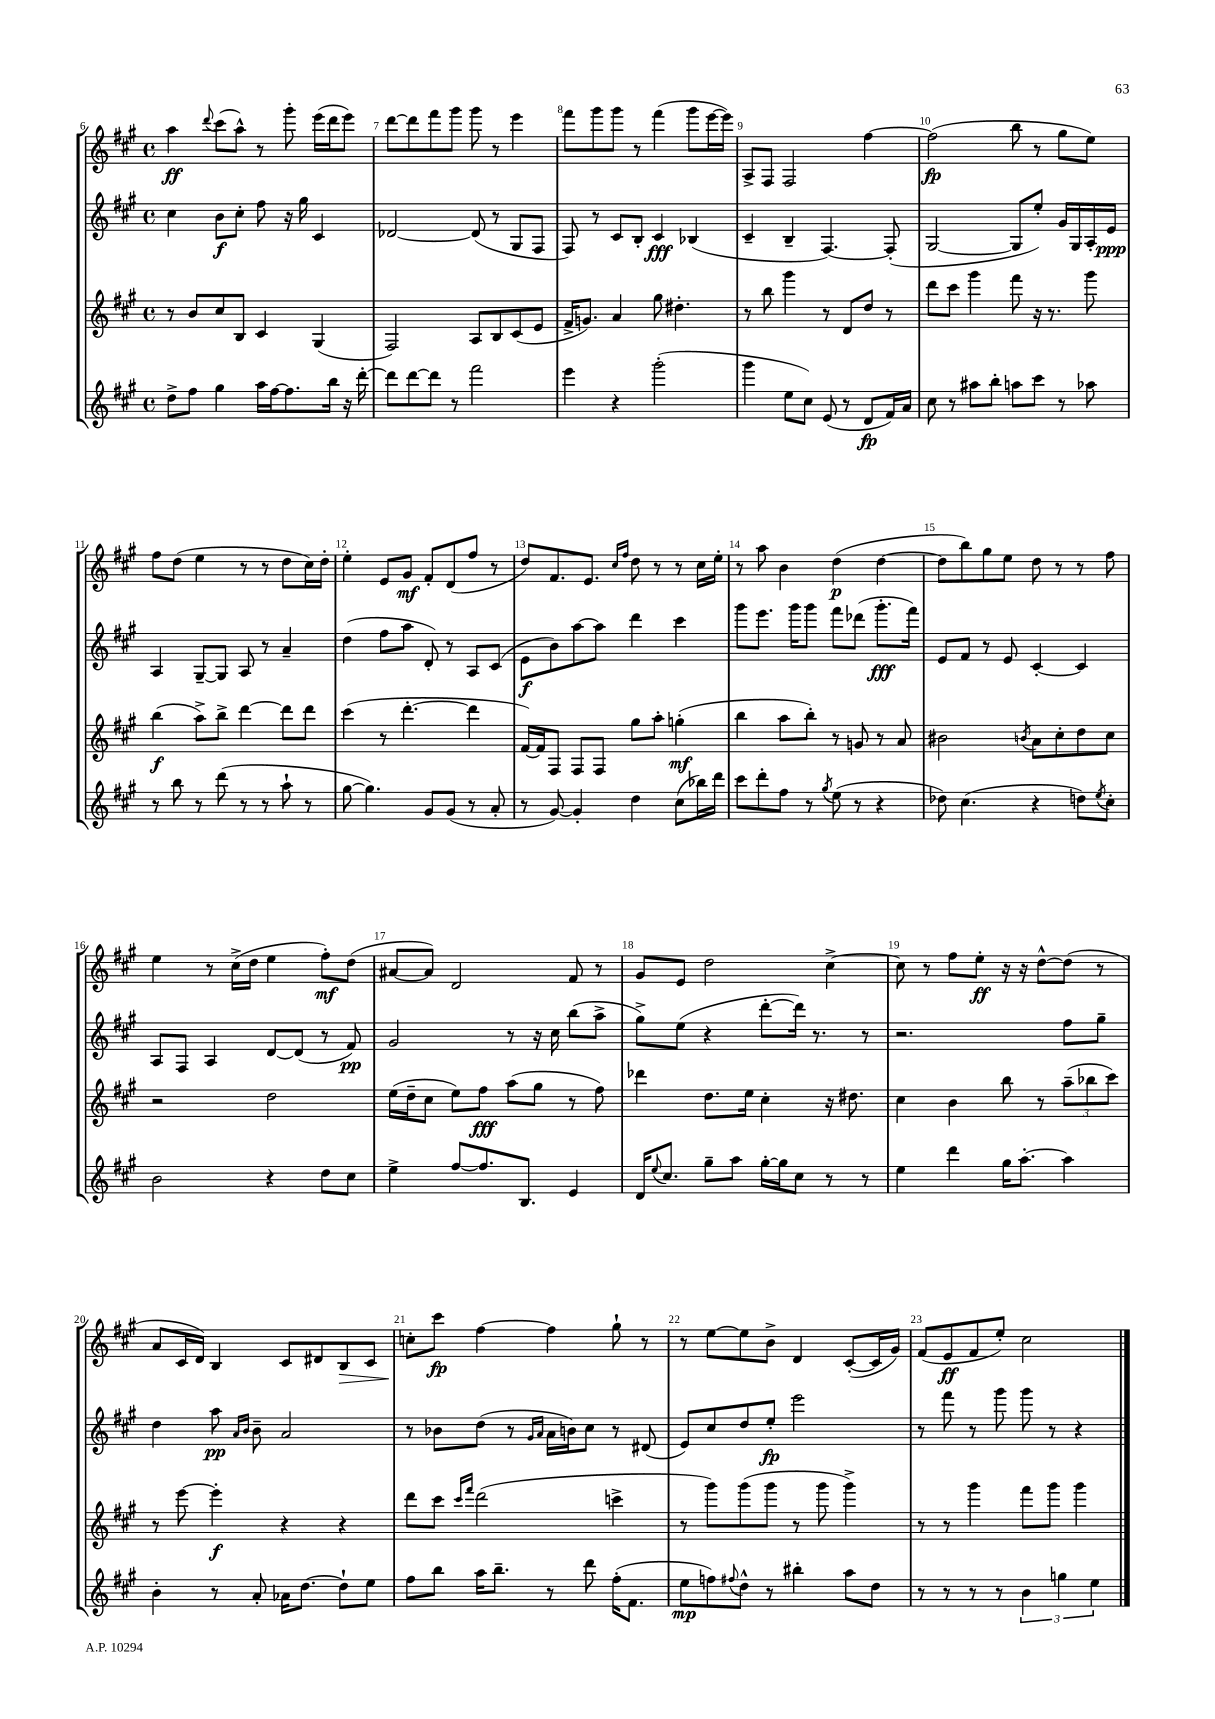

**kern	**dynam	**kern	**dynam	**kern	**dynam	**kern	**dynam
*part4	*part4	*part3	*part3	*part2	*part2	*part1	*part1
*staff4	*staff4	*staff3	*staff3	*staff2	*staff2	*staff1	*staff1
*clefG2	*	*clefG2	*	*clefG2	*	*clefG2	*
*k[f#c#g#]	*	*k[f#c#g#]	*	*k[f#c#g#]	*	*k[f#c#g#]	*
*M4/4	*	*M4/4	*	*M4/4	*	*M4/4	*
*met(c)	*	*met(c)	*	*met(c)	*	*met(c)	*
=6	=6	=6	=6	=6	=6	=6	=6
8dd^\L	.	8r	.	4cc#\	.	4aa\	ff
8ff#\J	.	8b/L	.	.	.	.	.
.	.	.	.	.	.	8qqddd/	.
4gg#\	.	8cc#/	.	8b\L	f	(8ccc#\L	.
.	.	8B/J	.	8cc#'\J	.	8aa^^\J)	.
16aa\LL	.	4c#/	.	8ff#\	.	8r	.
[16ff#\J	.	.	.	.	.	.	.
8.ff#\]	.	.	.	16r	.	8ggg#'\	.
.	.	.	.	16gg#\	.	.	.
.	.	(4G#/	.	4c#/	.	(16eee\LL	.
16bb\Jk	.	.	.	.	.	16ddd\J	.
16r	.	.	.	.	.	8eee\J)	.
[16ddd'\	.	.	.	.	.	.	.
=7	=7	=7	=7	=7	=7	=7	=7
8ddd\L]	.	2F#/)	.	[2d-X/	.	[8ddd\L	.
[8ddd\	.	.	.	.	.	8ddd\]	.
8ddd\J]	.	.	.	.	.	8fff#\	.
8r	.	.	.	.	.	8ggg#\J	.
2fff#\	.	8A/L	.	(8d-/]	.	8ggg#\	.
.	.	8B/	.	8r	.	8r	.
.	.	(8c#/	.	8G#/L	.	4eee\	.
.	.	8e/J	.	8F#/J	.	.	.
=8	=8	=8	=8	=8	=8	=8	=8
4eee\	.	16f#^/KL	.	8F#/)	.	8fff#\L	.
.	.	8.gn/J)	.	.	.	.	.
.	.	.	.	8r	.	8ggg#\	.
4r	.	4a/	.	8c#/L	.	8ggg#\J	.
.	.	.	.	8B'/J	.	8r	.
(2ggg#'\	.	8gg#\	.	4c#/	fff	(4fff#\	.
.	.	4.dd#X'\	.	.	.	.	.
.	.	.	.	(4B-X/	.	8ggg#\L	.
.	.	.	.	.	.	[16eee\L	.
.	.	.	.	.	.	16eee\JJ])	.
=9	=9	=9	=9	=9	=9	=9	=9
4ggg#\	.	8r	.	4c#~/	.	8A^/L	.
.	.	8bb\	.	.	.	8F#/J	.
8ee\L	.	4ggg#\	.	4B~/	.	2F#/	.
8cc#\J)	.	.	.	.	.	.	.
(8e/	.	8r	.	[4.F#/)	.	.	.
8r	.	8d/L	.	.	.	.	.
8d/L	fp	8dd/J	.	.	.	[4ff#\	.
16f#/L)	.	8r	.	(8F#'/]	.	.	.
16a/JJ	.	.	.	.	.	.	.
=10	=10	=10	=10	=10	=10	=10	=10
8cc#\	.	8ddd\L	.	[2G#/	.	(2ff#\]	fp
8r	.	8ccc#\J	.	.	.	.	.
8aa#X\L	.	4ggg#\	.	.	.	.	.
8bb'\J	.	.	.	.	.	.	.
8aan\L	.	8fff#\	.	8G#/L]	.	8bb\	.
8ccc#\J	.	16r	.	8ee'/J)	.	8r	.
.	.	8.r	.	.	.	.	.
8r	.	.	.	16g#/LL	.	8gg#\L	.
.	.	.	.	16G#/	.	.	.
8aa-X\	.	8ggg#\	.	16A'/	.	8ee\J)	.
.	.	.	.	16e/JJ	ppp	.	.
!!LO:LB:g=z
=11	=11	=11	=11	=11	=11	=11	=11
8r	.	(4bb\	f	4A/	.	8ff#\L	.
8bb\	.	.	.	.	.	(8dd\J	.
8r	.	8aa^\L)	.	[8G#~/L	.	4ee\	.
(8ddd\	.	8bb^\J	.	8G#/J]	.	.	.
8r	.	[4ddd\	.	8A/	.	8r	.
8r	.	.	.	8r	.	8r	.
8aa`\	.	8ddd\L]	.	4a~/	.	8dd\L	.
8r	.	8ddd\J	.	.	.	16cc#\L)	.
.	.	.	.	.	.	16dd'\JJ	.
=12	=12	=12	=12	=12	=12	=12	=12
[8gg#\	.	(4ccc#\	.	(4dd\	.	4ee'\	.
4.gg#\])	.	.	.	.	.	.	.
.	.	8r	.	8ff#\L	.	8e/L	.
.	.	[4.ddd'\	.	8aa\J	.	8g#/J	mf
8g#/L	.	.	.	8d'/)	.	8f#'/L	.
(8g#/J	.	.	.	8r	.	(8d/	.
8r	.	4ddd\]	.	8A/L	.	8ff#/J	.
8a'/	.	.	.	(8c#/J	.	8r	.
=13	=13	=13	=13	=13	=13	=13	=13
8r	.	[16f#/LL)	.	8e\L	f	8dd/L)	.
.	.	16f#/J]	.	.	.	.	.
[8g#/)	.	8F#/J	.	8b\)	.	8.f#/	.
4g#'/]	.	8F#/L	.	[8aa\	.	.	.
.	.	.	.	.	.	8.e/J	.
.	.	8F#/J	.	8aa\J]	.	.	.
.	.	.	.	.	.	16qqcc#/LL	.
.	.	.	.	.	.	16qqff#/JJ	.
4dd\	.	8gg#\L	.	4ddd\	.	8dd\	.
.	.	8aa'\J	.	.	.	8r	.
(8cc#\L	.	(4ggn'\	mf	4ccc#\	.	8r	.
16bb-X\L)	.	.	.	.	.	16cc#\LL	.
16ddd\JJ	.	.	.	.	.	16ee'\JJ	.
=14	=14	=14	=14	=14	=14	=14	=14
8ccc#\L	.	4bb\	.	8ggg#\L	.	8r	.
8ddd'\	.	.	.	8.eee\J	.	8aa\	.
8ff#\J	.	8aa\L	.	.	.	4b\	.
.	.	.	.	16ggg#\KL	.	.	.
8r	.	8bb'\J)	.	8ggg#\J	.	.	.
8qgg#/	.	.	.	.	.	.	.
(8ee\	.	8r	.	8fff#\L	.	(4dd\	p
8r	.	8gn/	.	(8ddd-X\J	.	.	.
4r	.	8r	.	8.ggg#'\L	fff	[4dd\	.
.	.	8a/	.	.	.	.	.
.	.	.	.	16fff#\Jk)	.	.	.
=15	=15	=15	=15	=15	=15	=15	=15
8dd-X\)	.	2b#X\	.	8e/L	.	8dd\L]	.
(4.cc#\	.	.	.	8f#/J	.	8bb\)	.
.	.	.	.	8r	.	8gg#\	.
.	.	.	.	8e/	.	8ee\J	.
.	.	8qbn/	.	.	.	.	.
4r	.	8a\L	.	[4c#'/	.	8dd\	.
.	.	8cc#'\	.	.	.	8r	.
8ddn\L)	.	8dd\	.	4c#/]	.	8r	.
8qee/	.	.	.	.	.	.	.
8cc#'\J	.	8cc#\J	.	.	.	8ff#\	.
!!LO:LB:g=z
=16	=16	=16	=16	=16	=16	=16	=16
2b\	.	2r	.	8A/L	.	4ee\	.
.	.	.	.	8F#/J	.	.	.
.	.	.	.	4A/	.	8r	.
.	.	.	.	.	.	(16cc#^\LL	.
.	.	.	.	.	.	16dd\JJ	.
4r	.	2dd\	.	[8d/L	.	4ee\	.
.	.	.	.	(8d/J]	.	.	.
8dd\L	.	.	.	8r	.	8ff#'\L)	mf
8cc#\J	.	.	.	8f#/)	pp	(8dd\J	.
=17	=17	=17	=17	=17	=17	=17	=17
4ee^\	.	(16ee\LL	.	2g#/	.	[8a#X/L	.
.	.	16dd~\J	.	.	.	.	.
.	.	8cc#\J	.	.	.	8a#/J])	.
[8ff#/L	.	8ee\L)	.	.	.	2d/	.
8.ff#/]	.	8ff#\J	fff	.	.	.	.
.	.	(8aa\L	.	8r	.	.	.
8.B/J	.	.	.	.	.	.	.
.	.	8gg#\J	.	16r	.	.	.
.	.	.	.	16cc#\	.	.	.
4e/	.	8r	.	(8bb\L	.	8f#/	.
.	.	8ff#\)	.	8aa^\J	.	8r	.
=18	=18	=18	=18	=18	=18	=18	=18
16d/KL	.	4ddd-X\	.	8gg#^\L)	.	8g#/L	.
8qqee/	.	.	.	.	.	.	.
8.cc#/J	.	.	.	.	.	.	.
.	.	.	.	(8ee\J	.	8e/J	.
8gg#~\L	.	8.dd\L	.	4r	.	2dd\	.
8aa\J	.	.	.	.	.	.	.
.	.	16ee\Jk	.	.	.	.	.
[16gg#'\LL	.	4cc#'\	.	[8ddd'\L	.	.	.
16gg#\J]	.	.	.	.	.	.	.
8cc#\J	.	.	.	16ddd\Jk])	.	.	.
.	.	.	.	8.r	.	.	.
8r	.	16r	.	.	.	[4cc#^\	.
.	.	8.dd#X\	.	.	.	.	.
8r	.	.	.	8r	.	.	.
=19	=19	=19	=19	=19	=19	=19	=19
4ee\	.	4cc#\	.	2.r	.	8cc#\]	.
.	.	.	.	.	.	8r	.
4ddd\	.	4b\	.	.	.	8ff#\L	.
.	.	.	.	.	.	8ee'\J	ff
16gg#\KL	.	8bb\	.	.	.	16r	.
[8.aa'\J	.	.	.	.	.	16r	.
.	.	8r	.	.	.	[8dd^^\L	.
4aa\]	.	(12aa~\L	.	8ff#\L	.	(8dd\J]	.
.	.	12bb-X\	.	.	.	.	.
.	.	.	.	8gg#~\J	.	8r	.
.	.	12ccc#\J)	.	.	.	.	.
!!LO:LB:g=z
=20	=20	=20	=20	=20	=20	=20	=20
4b'\	.	8r	.	4dd\	.	8a/L	.
.	.	[8eee\	.	.	.	16c#/L	.
.	.	.	.	.	.	16d/JJ)	.
8r	.	4eee'\]	f	8aa\	pp	4B/	.
.	.	.	.	16qqa/LL	.	.	.
.	.	.	.	16qqb/JJ	.	.	.
8a'/	.	.	.	8b~\	.	.	.
16a-X\KL	.	4r	.	2a/	.	8c#/L	.
[8.dd\J	.	.	.	.	.	.	.
.	.	.	.	.	.	8d#X/	.
!	!	!	!	!	!	!	!LO:HP:b
8dd`\L]	.	4r	.	.	.	8B/	>
8ee\J	.	.	.	.	.	8c#/J	.
=21	=21	=21	=21	=21	=21	=21	=21
8ff#\L	.	8ddd\L	.	8r	.	8ccn'\L	.
8bb\J	.	8ccc#\J	.	8b-X\L	.	8ccc#\J	] fp
.	.	16qqccc#/LL	.	.	.	.	.
.	.	16qqfff#/JJ	.	.	.	.	.
16aa\KL	.	(2ddd\	.	(8dd\J	.	[4ff#\	.
8.bb~\J	.	.	.	.	.	.	.
.	.	.	.	8r	.	.	.
.	.	.	.	16qqg#/LL	.	.	.
.	.	.	.	16qqa/JJ	.	.	.
8r	.	.	.	16a\LL	.	4ff#\]	.
.	.	.	.	16bn\J)	.	.	.
8ddd\	.	.	.	8cc#\J	.	.	.
(16ff#'\KL	.	4cccn^\	.	8r	.	8gg#`\	.
8.f#\J	.	.	.	.	.	.	.
.	.	.	.	(8d#X/	.	8r	.
=22	=22	=22	=22	=22	=22	=22	=22
8ee\L	mp	8r	.	8e/L)	.	8r	.
8ffn\)	.	8ggg#\L)	.	8cc#/	.	[8ee\L	.
8qqff#X/	.	.	.	.	.	.	.
8dd^^\J	.	(8ggg#\	.	8dd/	.	8ee\]	.
8r	.	8ggg#\J	.	8ee'/J	fp	8b^\J	.
4bb#X'\	.	8r	.	2eee\	.	4d/	.
.	.	8ggg#\	.	.	.	.	.
8aa\L	.	4ggg#^\)	.	.	.	([8c#'/L	.
8dd\J	.	.	.	.	.	16c#/L]	.
.	.	.	.	.	.	16g#/JJ)	.
=23	=23	=23	=23	=23	=23	=23	=23
8r	.	8r	.	8r	.	(8f#/L	.
8r	.	8r	.	8fff#\	.	8e/	ff
8r	.	4ggg#\	.	8r	.	8f#/	.
8r	.	.	.	8ggg#\	.	8ee'/J)	.
6b\	.	8fff#\L	.	8ggg#\	.	2cc#\	.
.	.	8ggg#\J	.	8r	.	.	.
6ggn\	.	.	.	.	.	.	.
.	.	4ggg#\	.	4r	.	.	.
6ee\	.	.	.	.	.	.	.
==	==	==	==	==	==	==	==
*-	*-	*-	*-	*-	*-	*-	*-
